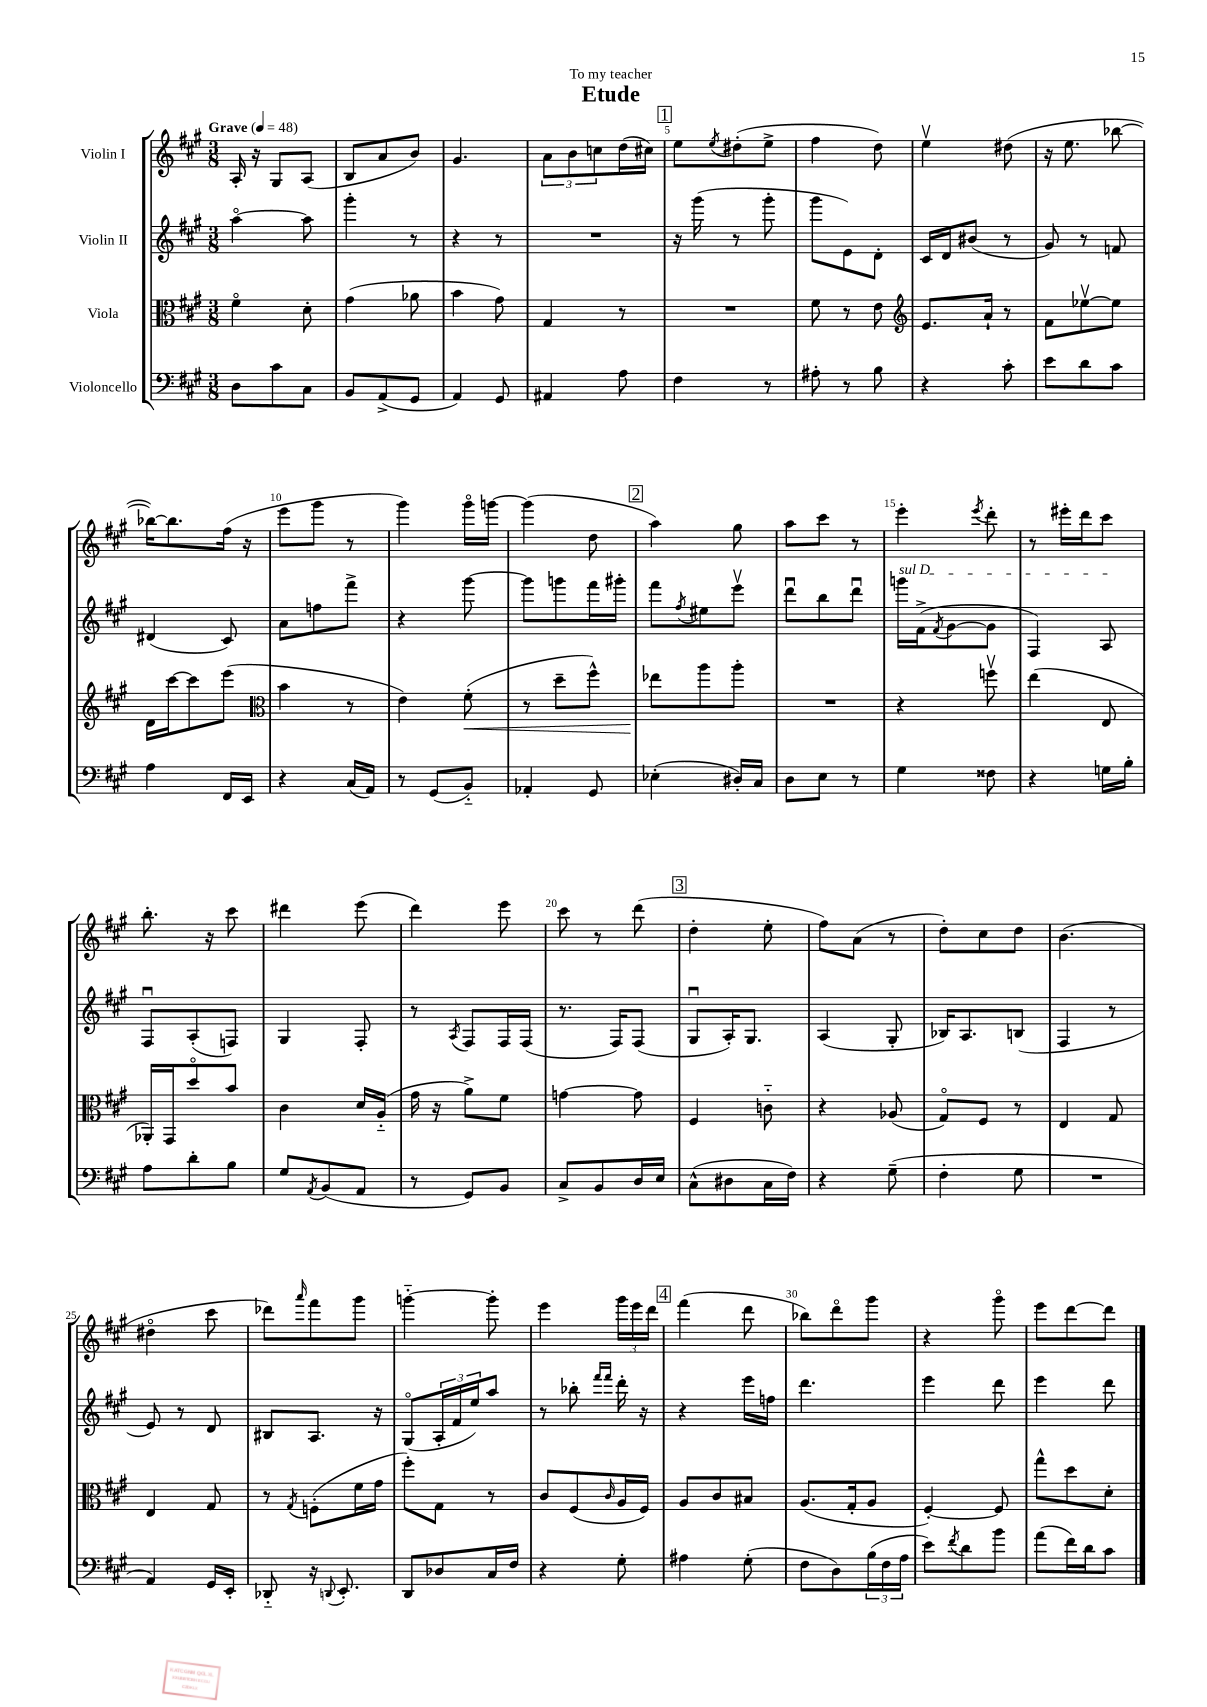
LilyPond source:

\header { title = "Etude" dedication = "To my teacher" }
<<
\new StaffGroup <<
\new Staff = "s0" \with { instrumentName = "Violin I" } {
    \clef treble \key a \major \numericTimeSignature \time 3/8 \tempo "Grave" 4 = 48
    a16-. r16 gis8 a8( |
    b8 a'8 b'8) |
    gis'4. |
    \tuplet 3/2 { a'8 b'8 c''8 } d''16( cis''16) |
    \mark \markup { \box "1" } e''8 \acciaccatura { e''8 } dis''8-.( e''8-> |
    fis''4 d''8) |
    e''4\upbow dis''8( |
    r16 e''8. bes''8~ |
    bes''16~) bes''8. fis''16( r16 |
    e'''8 gis'''8 r8 |
    gis'''4) gis'''16\flageolet g'''16~ |
    g'''4( d''8 |
    \mark \markup { \box "2" } a''4) gis''8 |
    a''8 cis'''8 r8 |
    e'''4-. \acciaccatura { e'''8 } d'''8-. |
    r8 eis'''16-. d'''16 cis'''8 |
    b''8.-. r16 cis'''8 |
    dis'''4 e'''8( |
    d'''4) e'''8 |
    cis'''8 r8 d'''8( |
    \mark \markup { \box "3" } d''4-. e''8-. |
    fis''8) a'8( r8 |
    d''8-.) cis''8 d''8 |
    b'4.( |
    dis''4\flageolet cis'''8 |
    des'''8) \grace { a'''16 } fis'''8 gis'''8 |
    g'''4~-_ g'''8-. |
    e'''4 \tuplet 3/2 { gis'''16 e'''16 d'''16 } |
    \mark \markup { \box "4" } fis'''4( d'''8 |
    bes''8) d'''8\flageolet gis'''8 |
    r4 gis'''8\flageolet |
    e'''8 d'''8~ d'''8 \bar "|." |
}
\new Staff = "s1" \with { instrumentName = "Violin II" } {
    \clef treble \key a \major \numericTimeSignature \time 3/8
    a''4~\flageolet a''8 |
    gis'''4-. r8 |
    r4 r8 |
    R4. |
    \mark \markup { \box "1" } r16 gis'''16( r8 gis'''8-. |
    gis'''8 e'8) d'8-. |
    cis'16 d'16 bis'8( r8 |
    gis'8) r8 f'8 |
    dis'4( cis'8) |
    a'8 f''8 fis'''8-> |
    r4 gis'''8~ |
    gis'''8 g'''8 fis'''16 gis'''16-. |
    \mark \markup { \box "2" } fis'''8 \acciaccatura { fis''8 } eis''8 e'''8\upbow |
    d'''8\downbow b''8 d'''8\downbow |
    \once \override TextSpanner.bound-details.left.text = \markup { \italic "sul D" } g'''16\startTextSpan fis'16->( \acciaccatura { fis'8 } gis'8~ gis'8 |
    fis4) a8\stopTextSpan |
    fis8\downbow a8-.( f8) |
    gis4 fis8-. |
    r8 \acciaccatura { a8 } fis8 fis16 fis16( |
    r8. fis16) fis8( |
    \mark \markup { \box "3" } gis8\downbow a16-.) gis8. |
    a4( gis8-. |
    bes16) a8. b8( |
    fis4 r8 |
    e'8) r8 d'8 |
    bis8 a8. r16 |
    gis8\flageolet( \tuplet 3/2 { a16-. fis'16 e''16) } a''8 |
    r8 bes''8-. \grace { fis'''16 fis'''16 } d'''16-. r16 |
    \mark \markup { \box "4" } r4 e'''16 f''16 |
    d'''4. |
    e'''4 d'''8 |
    e'''4 d'''8 \bar "|." |
}
\new Staff = "s2" \with { instrumentName = "Viola" } {
    \clef alto \key a \major \numericTimeSignature \time 3/8
    fis'4\flageolet d'8-. |
    gis'4( aes'8 |
    b'4 gis'8) |
    gis4 r8 |
    \mark \markup { \box "1" } R4. |
    fis'8 r8 e'8 |
    \clef treble e'8. a'16-! r8 |
    fis'8 ees''8~\upbow ees''8 |
    d'16 cis'''16~ cis'''8 e'''8( |
    \clef alto b'4 r8 |
    e'4) fis'8-.\<( |
    r8 d''8-- fis''8-^) |
    \mark \markup { \box "2" } ees''8\! a''8 a''8-. |
    R4. |
    r4 f''8\upbow |
    e''4( e8 |
    aes,16-.) gis,16 d''8\flageolet b'8 |
    cis'4 d'16 a16-_( |
    gis'16 r16 a'8->) fis'8 |
    g'4~ g'8 |
    \mark \markup { \box "3" } fis4 c'8-_ |
    r4 aes8( |
    gis8\flageolet) fis8 r8 |
    e4 gis8 |
    e4 gis8 |
    r8 \acciaccatura { gis8 } f8-.( fis'16 gis'16 |
    fis''8-.) gis8 r8 |
    cis'8 fis8( \grace { cis'16 } a16 fis16) |
    \mark \markup { \box "4" } a8 cis'8 bis8 |
    a8.( gis16-. a8 |
    fis4~-.) fis8 |
    gis''8-^ d''8 d'8-. \bar "|." |
}
\new Staff = "s3" \with { instrumentName = "Violoncello" } {
    \clef bass \key a \major \numericTimeSignature \time 3/8
    d8 cis'8 cis8 |
    b,8 a,8->( gis,8 |
    a,4) gis,8 |
    ais,4 a8 |
    \mark \markup { \box "1" } fis4 r8 |
    ais8-. r8 b8 |
    r4 cis'8-. |
    e'8 d'8 cis'8 |
    a4 fis,16 e,16 |
    r4 cis16( a,16) |
    r8 gis,8( b,8-_) |
    aes,4-. gis,8 |
    \mark \markup { \box "2" } ees4-.( dis16-.) cis16 |
    d8 e8 r8 |
    gis4 fisis8 |
    r4 g16 b16-. |
    a8 d'8-. b8 |
    gis8 \acciaccatura { a,8 } b,8( a,8 |
    r8 gis,8) b,8 |
    cis8-> b,8 d16 e16 |
    \mark \markup { \box "3" } cis8-^( dis8 cis16 fis16) |
    r4 gis8--( |
    fis4-. gis8 |
    R4. |
    a,4) gis,16 e,16-. |
    des,8-_ r16 \appoggiatura { d,8 } e,8.-. |
    d,8 des8 cis16 fis16 |
    r4 gis8-. |
    \mark \markup { \box "4" } ais4 gis8-.( |
    fis8 d8) \tuplet 3/2 { b16( fis16 a16 } |
    e'8) \acciaccatura { fis'8 } d'8 b'8 |
    a'8( fis'16) d'16 cis'8 \bar "|." |
}
>>
>>
\layout { \context { \Score \override BarNumber.break-visibility = ##(#f #t #t) barNumberVisibility = #(every-nth-bar-number-visible 5) } }
